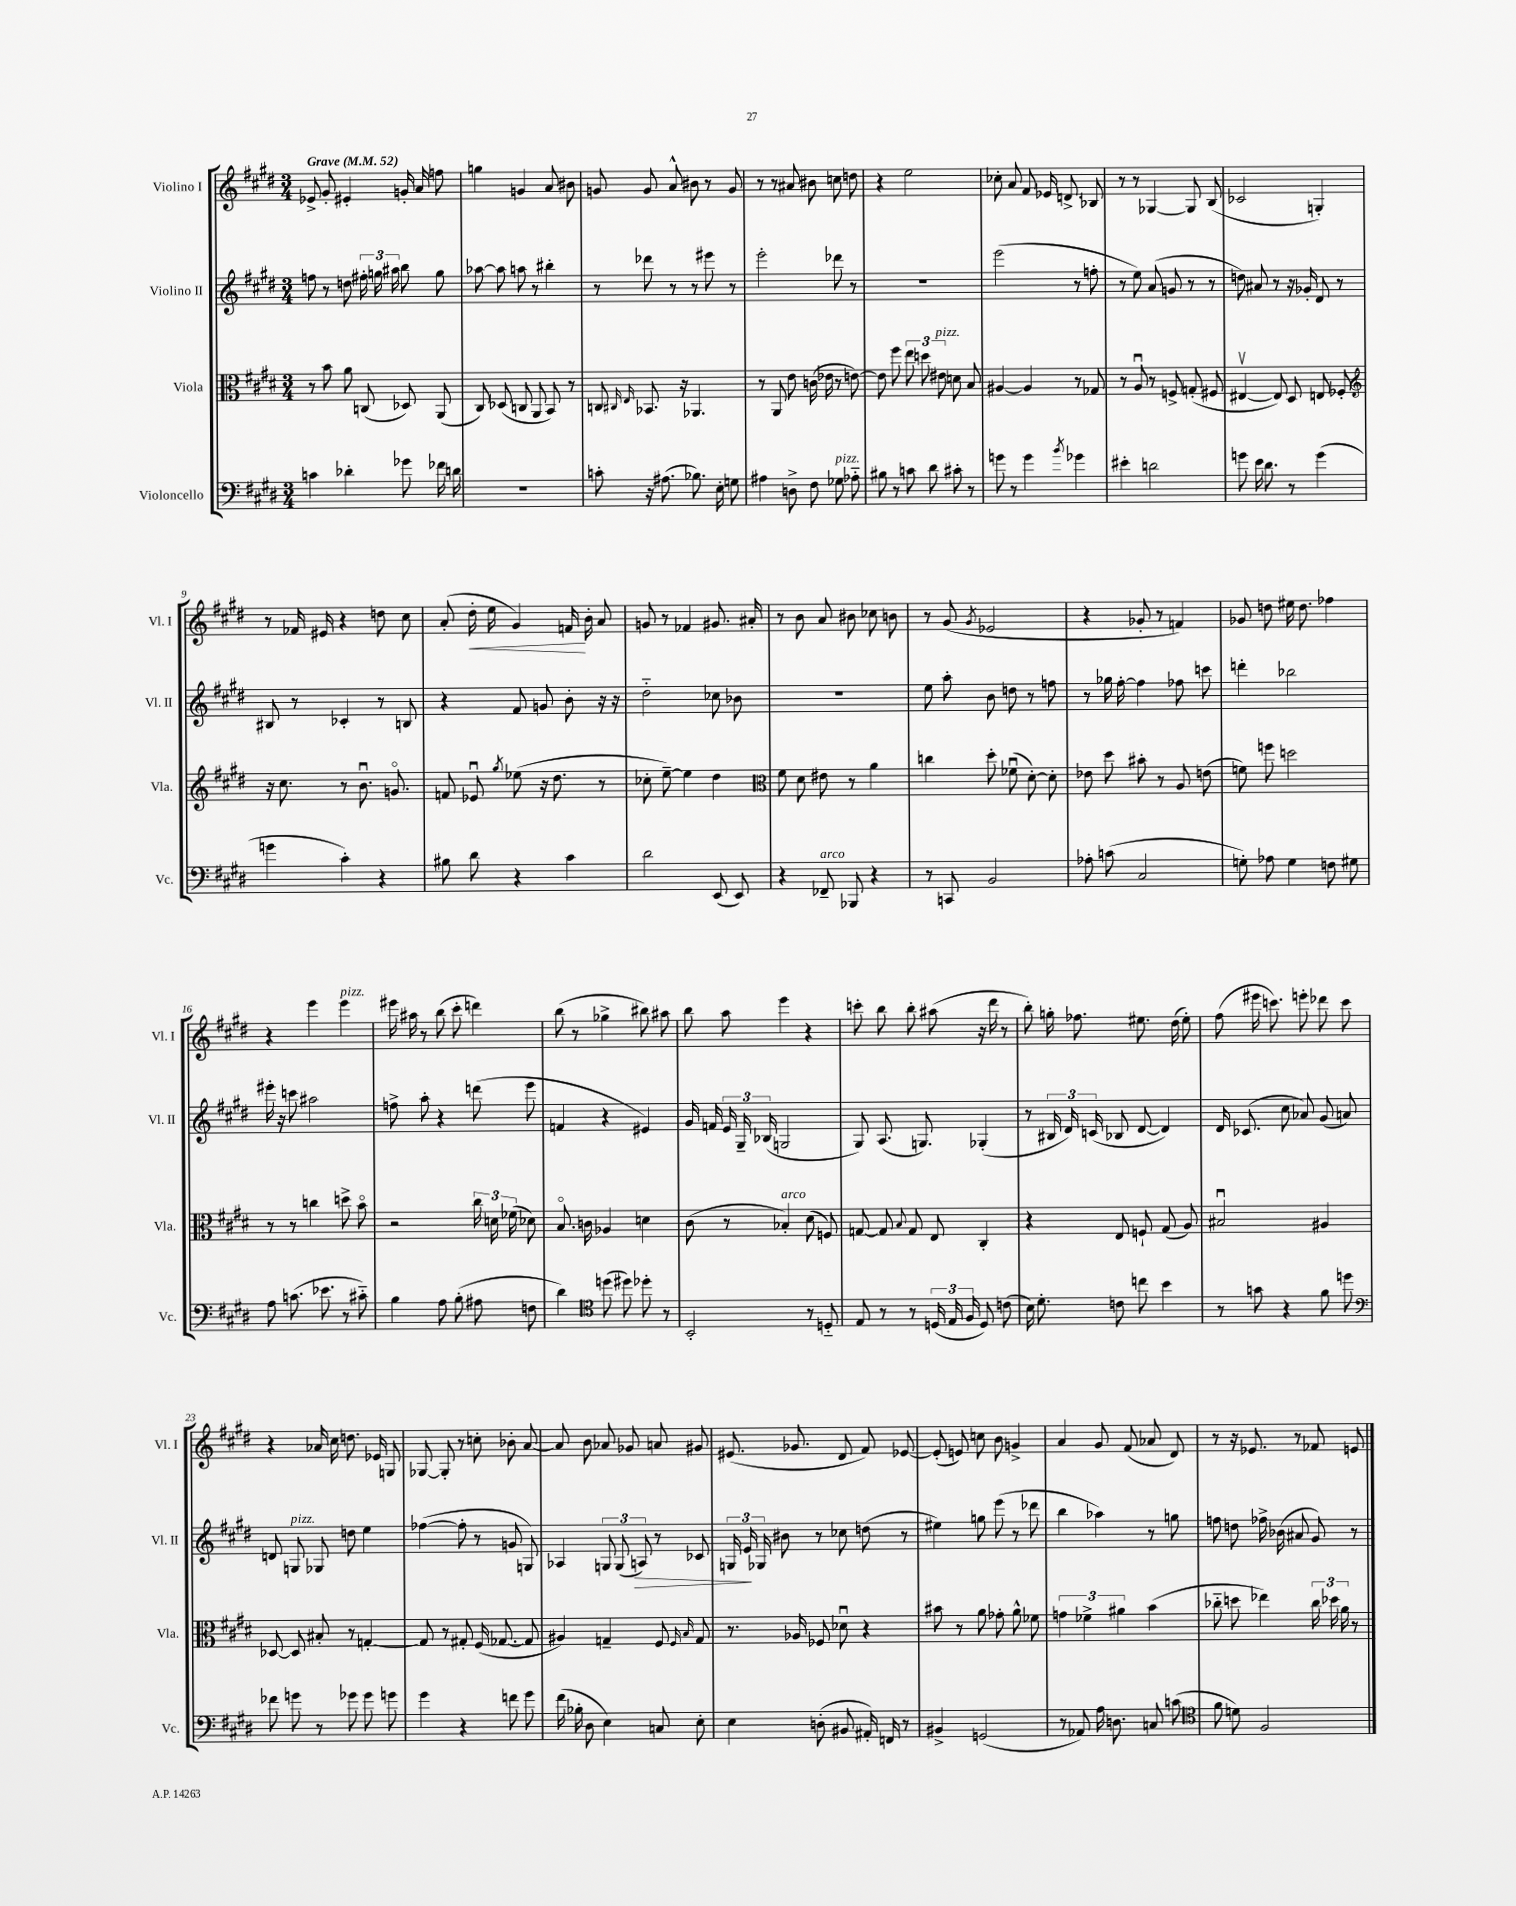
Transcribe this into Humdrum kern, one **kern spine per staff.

**kern	**kern	**kern	**kern
*staff4	*staff3	*staff2	*staff1
*clefF4	*clefC3	*clefG2	*clefG2
*k[f#c#g#d#]	*k[f#c#g#d#]	*k[f#c#g#d#]	*k[f#c#g#d#]
*M3/4	*M3/4	*M3/4	*M3/4
*MM52	*MM52	*MM52	*MM52
4c\	8r	8ff\	8e-^/
.	8b\	8r	8g#'/
4d-'\	8a\	8dd\	4e#'/
.	(8C/	24ff#'\	.
.	.	24gg\	.
.	.	24aa#\	.
8g-\	8D-/)	8bb\	16g'/
.	.	.	16a/
16f-\	(8AA/	8gg\	8ff\
16d\	.	.	.
=	=	=	=
2.r	8C#/)	[8aa-\	4gg\
.	(8D-/	8aa-\]	.
.	8C/	8aa\	4g/
.	8AA/	8r	.
.	8BB/)	4bb#'\	8a/
.	8r	.	8b#\
=	=	=	=
8c'\	8C/	8r	8g/
.	16qqC#/	.	.
.	16qqE/	.	.
16r	8.BB-/	8ddd-\	8g/
(8.A#\	.	.	.
.	.	8r	8a^^/
.	16r	.	.
8.B-\)	4.AA-/	8r	8b#\
.	.	8eee#\	8r
16E'\	.	.	.
8G\	.	8r	8g/
=	=	=	=
4A#\	8r	2eee'\	8r
.	8AA/	.	8r
8D^\	8e\	.	8a#/
8F#\	(16c\	.	8b#\
.	16e-\	.	.
8G-\	8r	8ddd-\	8cc\
8A-'~\	[8e\)	8r	8dd\
=	=	=	=
8B#\	8e\]	2.r	4r
8r	8ff#\	.	.
8c\	12ee\	.	2ee\
.	12dd\	.	.
8d#\	.	.	.
.	12e#\	.	.
8c#'\	8d\	.	.
8r	8B/	.	.
=	=	=	=
8g\	[4A#/	(2eee\	8cc-'\
8r	.	.	8a/
4g\	4A#/]	.	8f#/
.	.	.	16e-/
.	.	.	8.d^/
8qb/	.	.	.
4g-\	8r	8r	.
.	8G-/	8ff'\	8B-/
=	=	=	=
4e#'\	8r	8r	8r
.	8Au/	8ee\)	8r
2d\	8r	(8a/	[4G-/
.	8F^/	8g/	.
.	(8G'/	8r	8G-/]
.	8F#/	8r	(8B/
=	=	=	=
8g\	[4E#v/	8dd\)	2c-/
16e\	.	8a#/	.
8.d#\	.	.	.
.	8E#/])	8r	.
8r	8D#/	16r	.
.	.	16g-'/	.
(4g\	8E/	8d#/	4G'/)
.	8F-'/	8r	.
=	=	=	=
*	*clefG2	*	*
4g\	16r	8B#/	8r
.	8.cc#\	.	.
.	.	8r	16f-/
.	.	.	16e#/
4c#'\)	8r	4c-'/	4r
.	8.bu\	.	.
4r	.	8r	8dd\
.	8.go/	.	.
.	.	8B/	8cc#\
=	=	=	=
8B#\	8f/	4r	(8a'/
8d#\	8e-u/	.	16dd#'\
.	.	.	16ee\
.	8qgg#/	.	.
4r	(8ee-\	8f#/	4g#/)
.	16r	8g/	.
.	8.dd#\	.	.
4c#\	.	8b'\	16f/
.	.	.	16b'\
.	8r	16r	8a/
.	.	16r	.
=	=	=	=
2d#\	8cc-'\	2dd#'~\	8g/
.	[8ee~\)	.	8r
.	4ee\]	.	4f-/
(8EE/	4dd#\	8cc-\	8.g#/
8EE/)	.	8b-\	.
.	.	.	16a#'/
=	=	=	=
*	*clefC3	*	*
4r	8f#\	2.r	8r
.	8d#\	.	8b\
8FF-~/	8e#\	.	8a/
8BBB-/	8r	.	8b#\
4r	4a\	.	8cc-\
.	.	.	8b\
=	=	=	=
8r	4cc\	8ee\	8r
8CC/	.	8aa'\	(8g#/
.	.	.	8qg#/
2BB/	8dd#'\	8b\	2e-/
.	(8f-u\	8dd\	.
.	[8d#'\)	8r	.
.	8d#'\]	8ff\	.
=	=	=	=
8A-'\	8e-\	8r	4r
(8c\	8dd#\	16gg-\	.
.	.	[16ff#'\	.
2C#/	8b#'\	4ff#\]	8g-'/
.	8r	.	8r
.	8A/	8ff-\	4f/)
.	(8e\	8ccc\	.
=	=	=	=
8G'\)	8f\)	4ddd'\	8g-/
8A-\	8ff\	.	8dd\
4G\	2dd\	2bb-\	16ee#\
.	.	.	8.dd\
8F\	.	.	4ff-\
8G#\	.	.	.
=	=	=	=
8A\	8r	16eee#'\	4r
.	.	16r	.
(8.c\	8r	8ccc\	.
.	4cc\	2aa#\	4eee\
8.e-\	.	.	.
8r	8dd^\	.	4eee\
8c#'~\)	8bo\	.	.
=	=	=	=
4B\	2r	8ff^\	16eee#\
.	.	.	16aa#\
.	.	8aa'\	8r
8A\	.	4r	(8bb\
(8B'\	.	.	8ccc#'\
8A#\	24cc#\	(8ddd\	4ddd\)
.	24d\	.	.
.	(24f-\	.	.
8F\	8d-\)	8eee\	.
=	=	=	=
4d#\)	8.Bo/	4f/	(8bb\
.	.	.	8r
.	16c\	.	.
*clefC4	*	*	*
(8dd\	4A-/	4r	4gg-^\
8dd#\)	.	.	.
8dd-'\	4d\	4e#/)	8bb#\)
8r	.	.	8aa#\
=	=	=	=
2BB'/	(8c#\	16g#/	8bb\
.	.	16f/	.
.	8r	24e/	8aa\
.	.	24G#~/	.
.	.	(24B-/	.
.	4B-'/)	2G/	4eee\
8r	(8d#\	.	4r
8D'~/	8F/)	.	.
=	=	=	=
8E/	[8G/	8G#/)	8ccc'\
8r	8G/]	(8.A/	8bb\
.	8qqB/	.	.
8r	8G/	.	8bb'\
.	.	8.G/)	.
(24D/	8E/	.	(8aa#\
24E/	.	.	.
24F#/	.	.	.
8D/)	4C#'/	(4G-'/	16r
.	.	.	16ddd#\
(8c\	.	.	8r
=	=	=	=
16B\)	4r	8r	8bb'\)
8.d#'\	.	.	.
.	.	24B#/	16gg'\
.	.	24d#/)	.
.	.	.	8.ff-\
.	.	(24c/	.
8c\	8E/	8B-/	.
8cc\	8F`/	[8d#/	8.ee#\
4b\	(8G#/	4d#/])	.
.	.	.	(16dd#\
.	8A/)	.	8ee#'\)
=	=	=	=
8r	2B#u/	16d#/	(8ff#\
.	.	(8.c-/	.
8g\	.	.	16eee#\
.	.	.	8.ccc\)
4r	.	8cc#\	.
.	.	8a-/)	8eee'\
8f#\	4A#/	(8g#/	8ddd-\
8dd\	.	8a/)	8ccc\
=	=	=	=
*clefF4	*	*	*
8f-\	[8D-/	8d/	4r
8g\	8D-/]	8G/	.
8r	8B#'/	8G-/	16a-/
.	.	.	16cc#\
8g-\	8r	8dd\	8.dd\
8g-\	[4G'/	4ee\	.
.	.	.	16e-/
8g\	.	.	8G/
=	=	=	=
4g#\	8G/]	([4ff-\	[8G-/
.	8r	.	8G-'/]
4r	8G#'/	8ff-'\]	8r
.	(16F#/	8r	8cc'\
.	[8.G-/	.	.
8f\	.	8g/	8b-'\
8g#\	8G-/]	8G/)	[8a/
=	=	=	=
(16f#\	4A#/)	4A-/	8a/]
16B-'\	.	.	.
8D#\	.	.	8b\
4E\)	4G~/	12G/	8a-/
.	.	(12G/	.
.	.	.	8g-/
.	.	12A/)	.
8C/	8F#/	8r	8a/
.	16qqF#/	.	.
.	16qqB/	.	.
8E'\	8G/	8c-/	8g#/
=	=	=	=
4E\	8.r	24G/	(8.e#/
.	.	24e/	.
.	.	24G-/	.
.	.	8b#\	.
.	16A-/	.	8.g-/
(8D'\	8F-/	8r	.
8BB#/	8d-u\	8cc-\	8d#/
16AA#'/)	4r	(8dd\	8f#/)
16FF/	.	.	.
8r	.	8r	[8e-/
=	=	=	=
4BB#^/	8b#\	4ee#\)	(8e-'/]
.	8r	.	8e/)
(2GG/	8a\	8gg\	8cc\
.	8g-'\	(8eee\	8b\
.	8a^^\	8r	4g^/
.	8f-\	8ddd-\	.
=	=	=	=
8r	6g\	4bb\	4a/
8AA-/)	.	.	.
.	6f-^\	.	.
16A\	.	4aa-\)	8g#/
8.D\	.	.	.
.	6a#\	.	.
.	.	.	(8f#/
8C/	(4b\	8r	8a-/
(8c\	.	8gg\	8d#/)
=	=	=	=
*clefC4	*	*	*
8f#\	8cc-'~\	8ff\	8r
8d\)	8dd\	8dd\	16r
.	.	.	8.e-/
2F#/	4ee-\)	16ff-^\	.
.	.	(16b-\	.
.	.	8a#/	8r
.	24cc-\	8g#/)	8f-/
.	24dd-\	.	.
.	24a\	.	.
.	8r	8r	8e/
==	==	==	==
*-	*-	*-	*-
